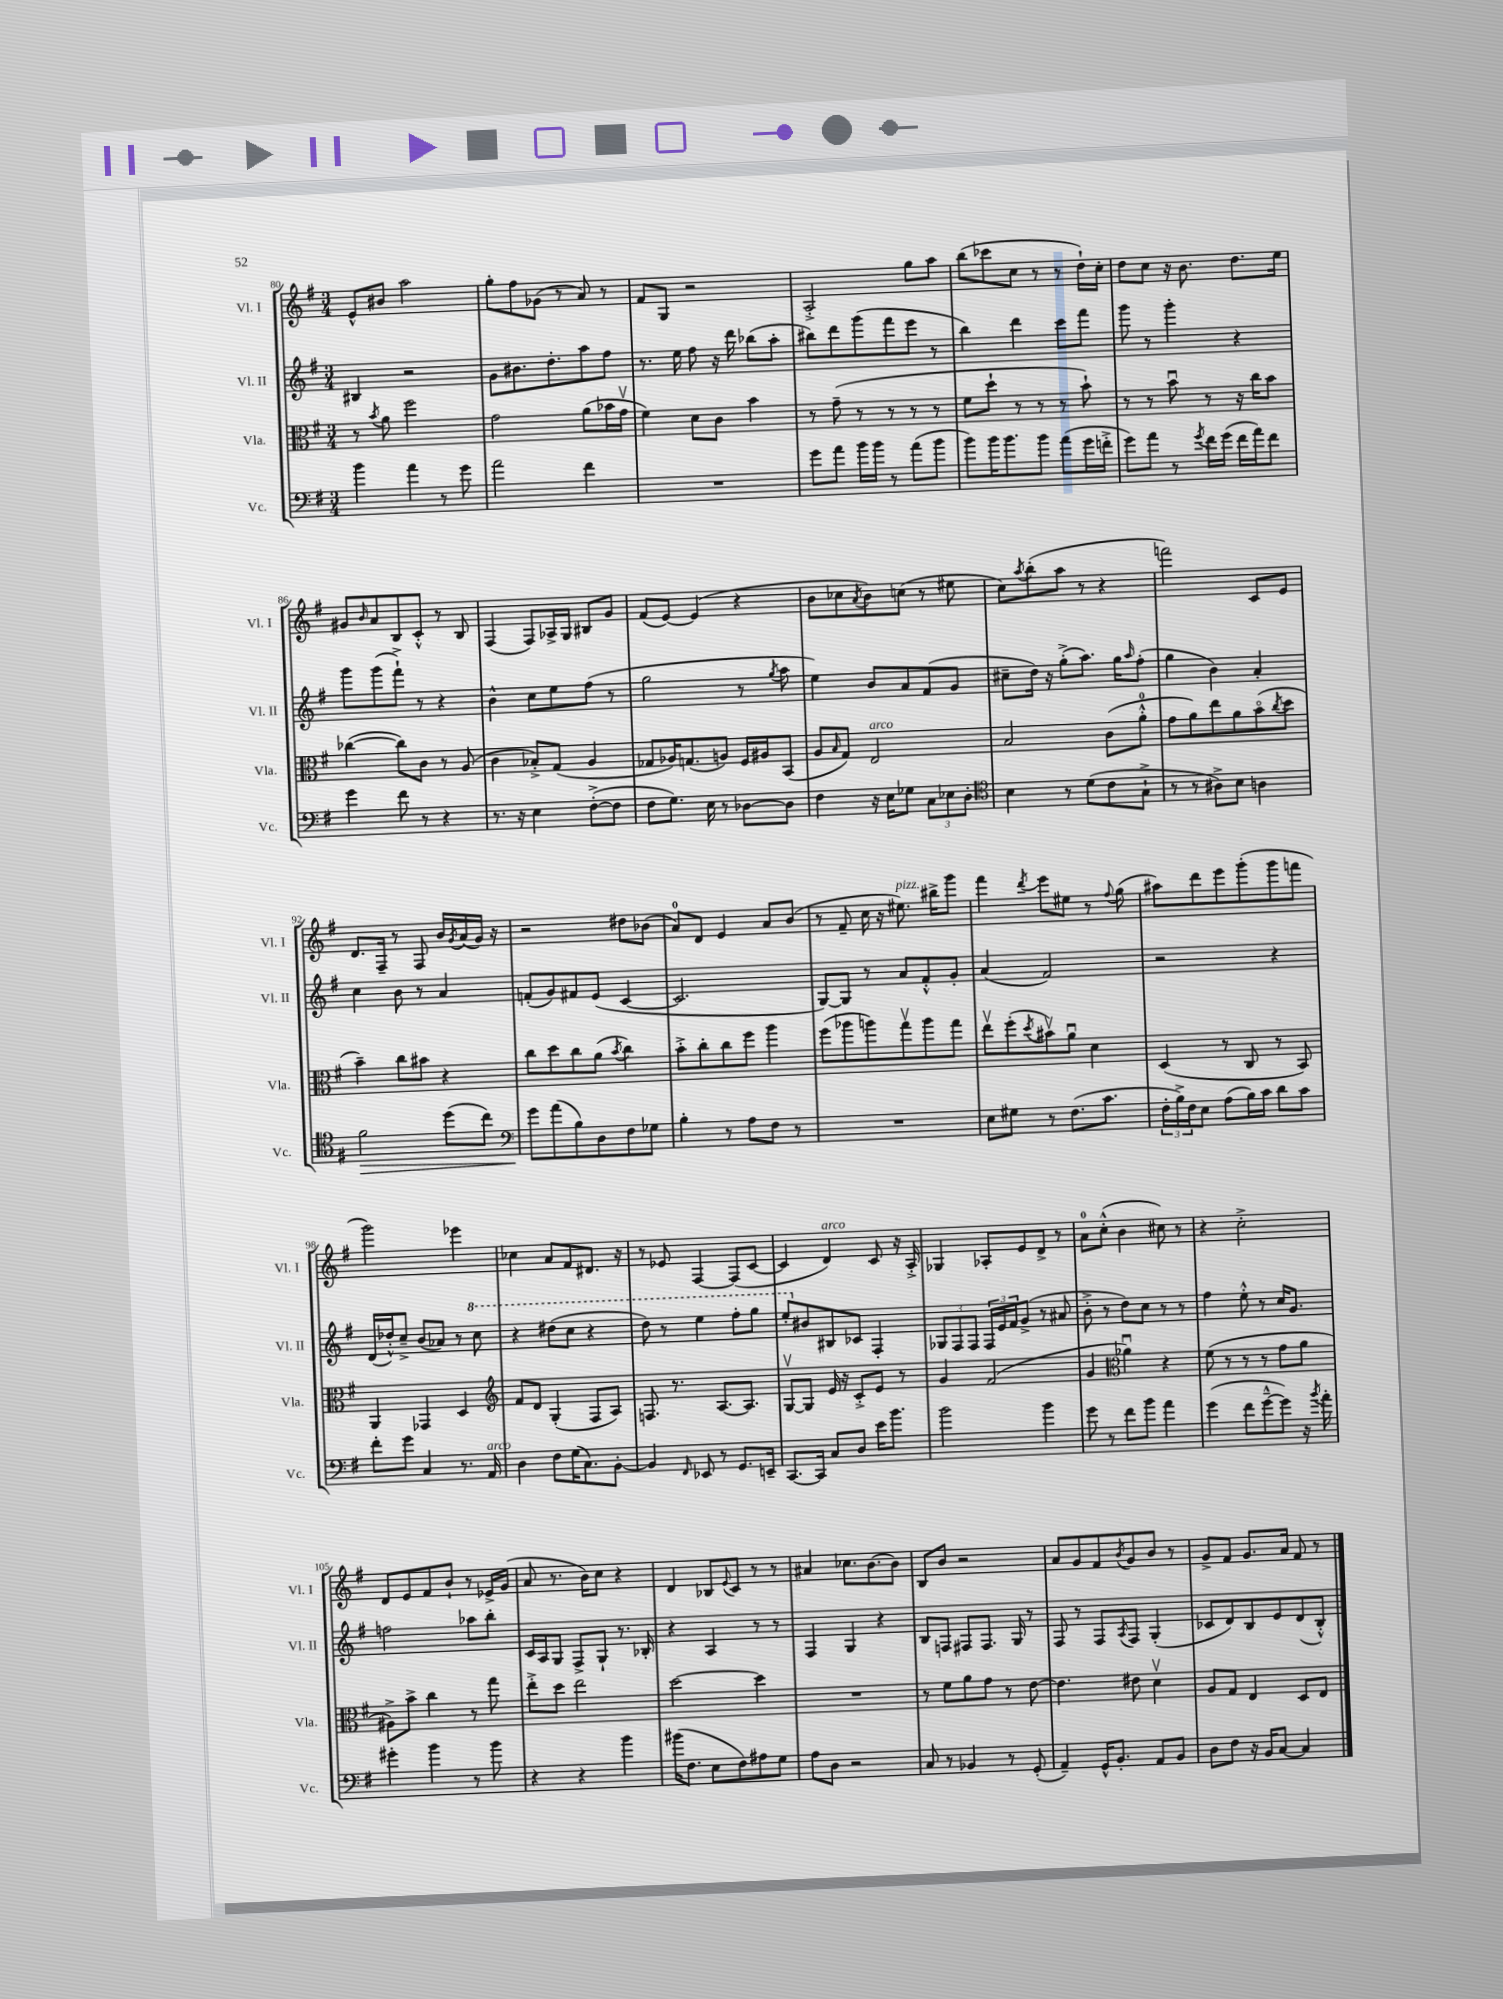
<<
\new StaffGroup <<
\new Staff = "s0" \with { instrumentName = "Vl. I" shortInstrumentName = "Vl. I" } {
    \clef treble \key g \major \numericTimeSignature \time 3/4
    e'8-^ bis'8 a''2 |
    g''8-. fis''8 ges'8( r8 a'8) r8 |
    fis'8 g8 r2 |
    a2-.-> g''8 a''8 |
    b''8( ces'''8 c''8 r8 r8 d''16-!) c''16-. |
    d''8 c''8 r16 b'8. d''8. e''16 |
    gis'8 \grace { b'16 } a'8 b8 c'8-.-^ r8 b8 |
    fis4( fis8) aes16-> g16 bis8 g'8 |
    fis'8( e'8~) e'4( r4 |
    b'8 ces''8 \acciaccatura { a'8 } b'8) c''8( r8 eis''8 |
    c''8) \acciaccatura { a''8 } b''8-.( a''8 r8 r4 |
    f'''2) c'8 e'8 |
    d'8. fis16-- r8 fis8 b'16 \acciaccatura { g'8 } a'16( g'16) r16 |
    r2 dis''8 bes'8( |
    a'8-0) d'8 e'4 a'8 b'8( |
    r8 fis'8-- c''16 r16 eis''8.^\markup { \italic "pizz." }) bis''16-> g'''8 |
    fis'''4 \acciaccatura { d'''8 } e'''8 eis''8 r8 \appoggiatura { fis''8 } g''8( |
    ais''8) d'''8 e'''8 g'''8-.( g'''8 f'''8 |
    g'''2) ees'''4 |
    ces''4 a'8 fis'8 dis'8. r16 |
    r8 ees'8 fis4~ fis8( c'8~ |
    c'4 d'4^\markup { \italic "arco" }) c'8 r16 a16-.-> |
    ges4 aes8-. e'8 d'8-> r8 |
    a'8-0 c''8-.-^( b'4 cis''8) r8 |
    r4 c''2-.-> |
    d'8 e'8 fis'8 b'8-! r8 ees'16-> g'16( |
    a'8 r8. b'16) c''8 r4 |
    d'4 bes8 \appoggiatura { e'8 } c'8 r8 r8 |
    ais'4 ces''8. b'8.~ b'8 |
    b8 b'8 r2 |
    a'8 g'8 fis'8 \acciaccatura { b'8 } g'8 b'8 r8 |
    g'8-> fis'8 g'8. a'16 fis'8 r8 \bar "|." |
}
\new Staff = "s1" \with { instrumentName = "Vl. II" shortInstrumentName = "Vl. II" } {
    \clef treble \key g \major \numericTimeSignature \time 3/4
    bis4 r2 |
    g'8 bis'8. d''8.-. a''8 fis''8 |
    r8. e''16 fis''8 r16 d'''16 bes''8( a''8-. |
    bis''8) d'''8 g'''8( fis'''8 e'''8 r8 |
    b''4) d'''4 c'''8 fis'''8 |
    g'''8 r8 g'''4-. r4 |
    g'''8 g'''8( fis'''8-!->) r8 r4 |
    b'4-^ c''8 e''8 fis''8( r8 |
    g''2 r8 \acciaccatura { g''8 } a''8 |
    e''4) b'8 a'8 fis'8( g'8 |
    cis''8-- d''16) r16 g''8-.->( a''8.) g''16 \grace { a''16 } fis''8-.( |
    g''4 b'4) a'4-. |
    c''4 b'8 r8 a'4 |
    f'8-.( g'8) fis'8 e'8( c'4~ |
    c'2. |
    g8~) g8 r8 a'8 fis'8-.-^ g'8-. |
    a'4( fis'2) |
    r2 r4 |
    d'16( des''16-.-^) c''8---> b'8( aes'8) r8 \ottava #1 c'''8 |
    r4 dis'''8( c'''8 r4 |
    d'''8) r8 e'''4 fis'''8-. g'''8 |
    e'''8-. \ottava #0 bis'8 bis8 ces'8 fis4-. |
    \tuplet 3/2 { ges8 fis8 fis8 } \tuplet 3/2 { fis16 e'16 fis'16 } g'8->( r8 ais'8 |
    b'8-.-> r8 d''8) c''8 r8 r8 |
    fis''4 e''8-.-^ r8 c''16 g'8. |
    f''2 aes''8 b''8-. |
    c'16 a16 g8 fis8-> g8-! r8. bes16-. |
    r4 a4 r8 r8 |
    fis4 g4 r4 |
    b8 f8 fis8 fis8. g16 r8 |
    fis8 r8 fis8 \acciaccatura { a8 } fis8 g4-.( |
    ces'8 d'8) b8 e'8 d'8( b8-.-^) \bar "|." |
}
\new Staff = "s2" \with { instrumentName = "Vla." shortInstrumentName = "Vla." } {
    \clef alto \key g \major \numericTimeSignature \time 3/4
    r8 \acciaccatura { b'8 } a'8 fis''2 |
    g'2 a'8( bes'16 g'16\upbow |
    fis'4) d'8 c'8 b'4 |
    r8 g'8--( r8 r8 r8 r8 |
    fis'8 d''8-! r8 r8 r8 b'8-!) |
    r8 r8 b'8\downbow r8 r16 c''16 b'8 |
    ces''4~( ces''8) c'8 r8 a8( |
    c'4 bes8-.->) g8( a4 |
    ges8 aes16) g8.( a8) fis16 ais16 b,8( |
    a8 \grace { b16 } g8) e2^\markup { \italic "arco" } |
    b2 c'8( a'8-0-.-^ |
    g'8 a'8) e''8 a'8 b'8\flageolet( \acciaccatura { c''8 } d''8 |
    b'4--) c''8 bis'8 r4 |
    c''8 d''8 c''8 a'8( \acciaccatura { b'8 } c''4) |
    b'8-.-> c''8-. c''8 fis''8 a''4 |
    fis''8( aes''8 a''8) g''8\upbow a''8 g''8 |
    e''8\upbow fis''8-.( \acciaccatura { d''8 } bis'8\upbow) a'8\downbow d'4 |
    d4( r8 c8 r8 b,8) |
    a,4 ges,4 d4 |
    \clef treble fis'8 d'8 g4-.( fis8 a8) |
    f8. r8. a8.~ a8. |
    g8~\upbow g8 e'16 r16 c'8-.-> e'8 r8 |
    g'4 fis'2( |
    g'4 \clef alto aes'4\downbow) r4 |
    fis'8( r8 r8 r8 g'8 a'8 |
    ais8->) b'8-> c''4 r8 g''8 |
    e''8-.-> d''8 e''2 |
    d''2~ d''4 |
    R2. |
    r8 fis'8 a'8 g'8 r8 e'8~ |
    e'4. eis'8 d'4\upbow |
    a8 g8 e4 d8 e8 \bar "|." |
}
\new Staff = "s3" \with { instrumentName = "Vc." shortInstrumentName = "Vc." } {
    \clef bass \key g \major \numericTimeSignature \time 3/4
    b'4 a'4 r8 g'8 |
    a'2 fis'4 |
    R2. |
    g'8 a'8 b'16 b'16 r8 a'8( b'8 |
    b'8) b'16 b'8. b'8 a'8( g'16 f'16-.-> |
    g'8) a'8 r8 \acciaccatura { g'8 } fis'16 g'16( fis'16 a'16) fis'8 |
    g'4 fis'8 r8 r4 |
    r8. r16 e4 fis8~-.->( fis8 |
    fis8 g8.) e16 r8 des8~ des8 |
    fis4 r16 e16 ges8 \tuplet 3/2 { c8 ees8 d8-. } |
    \clef tenor b4 r8 d'8( c'8 g8-!-> |
    r8 r8 ais8->) b8 a4 |
    fis'2\> d''8( c''8) |
    \clef bass g'8\! a'8( b8) d8 fis8 ges8 |
    b4-. r8 a8 fis8 r8 |
    R2. |
    e8 gis8 r8 fis8.( c'8. |
    \tuplet 3/2 { fis16-. b16->) fis16 } e8 a8( b16) c'16 d'8 c'8 |
    fis'8-. g'8 c4 r8. a,16^\markup { \italic "arco" } |
    d4 fis8 g16( c8.) b,8~-. |
    b,4 \grace { fis,16 } ees,8 r8 g,8. e,16-- |
    c,8.~ c,16 c8 d8 e'16 b'8. |
    b'2 b'4 |
    g'8 r8 fis'8 b'8 a'4 |
    g'4( fis'8 g'8~---^ g'8) r16 \acciaccatura { b'8 } a'16-. |
    gis'4-. b'4 r8 b'8 |
    r4 r4 b'4 |
    bis'16( fis8. e8 fis8) ais8 g8 |
    a8 d8 r2 |
    c8 r8 bes,4 r8 g,8-.( |
    a,4--) g,16-^ b,8.-. a,8 b,8 |
    d8 fis8 r16 b,16 c8~ c4 \bar "|." |
}
>>
>>
\layout { \context { \Score currentBarNumber = #80 } }
